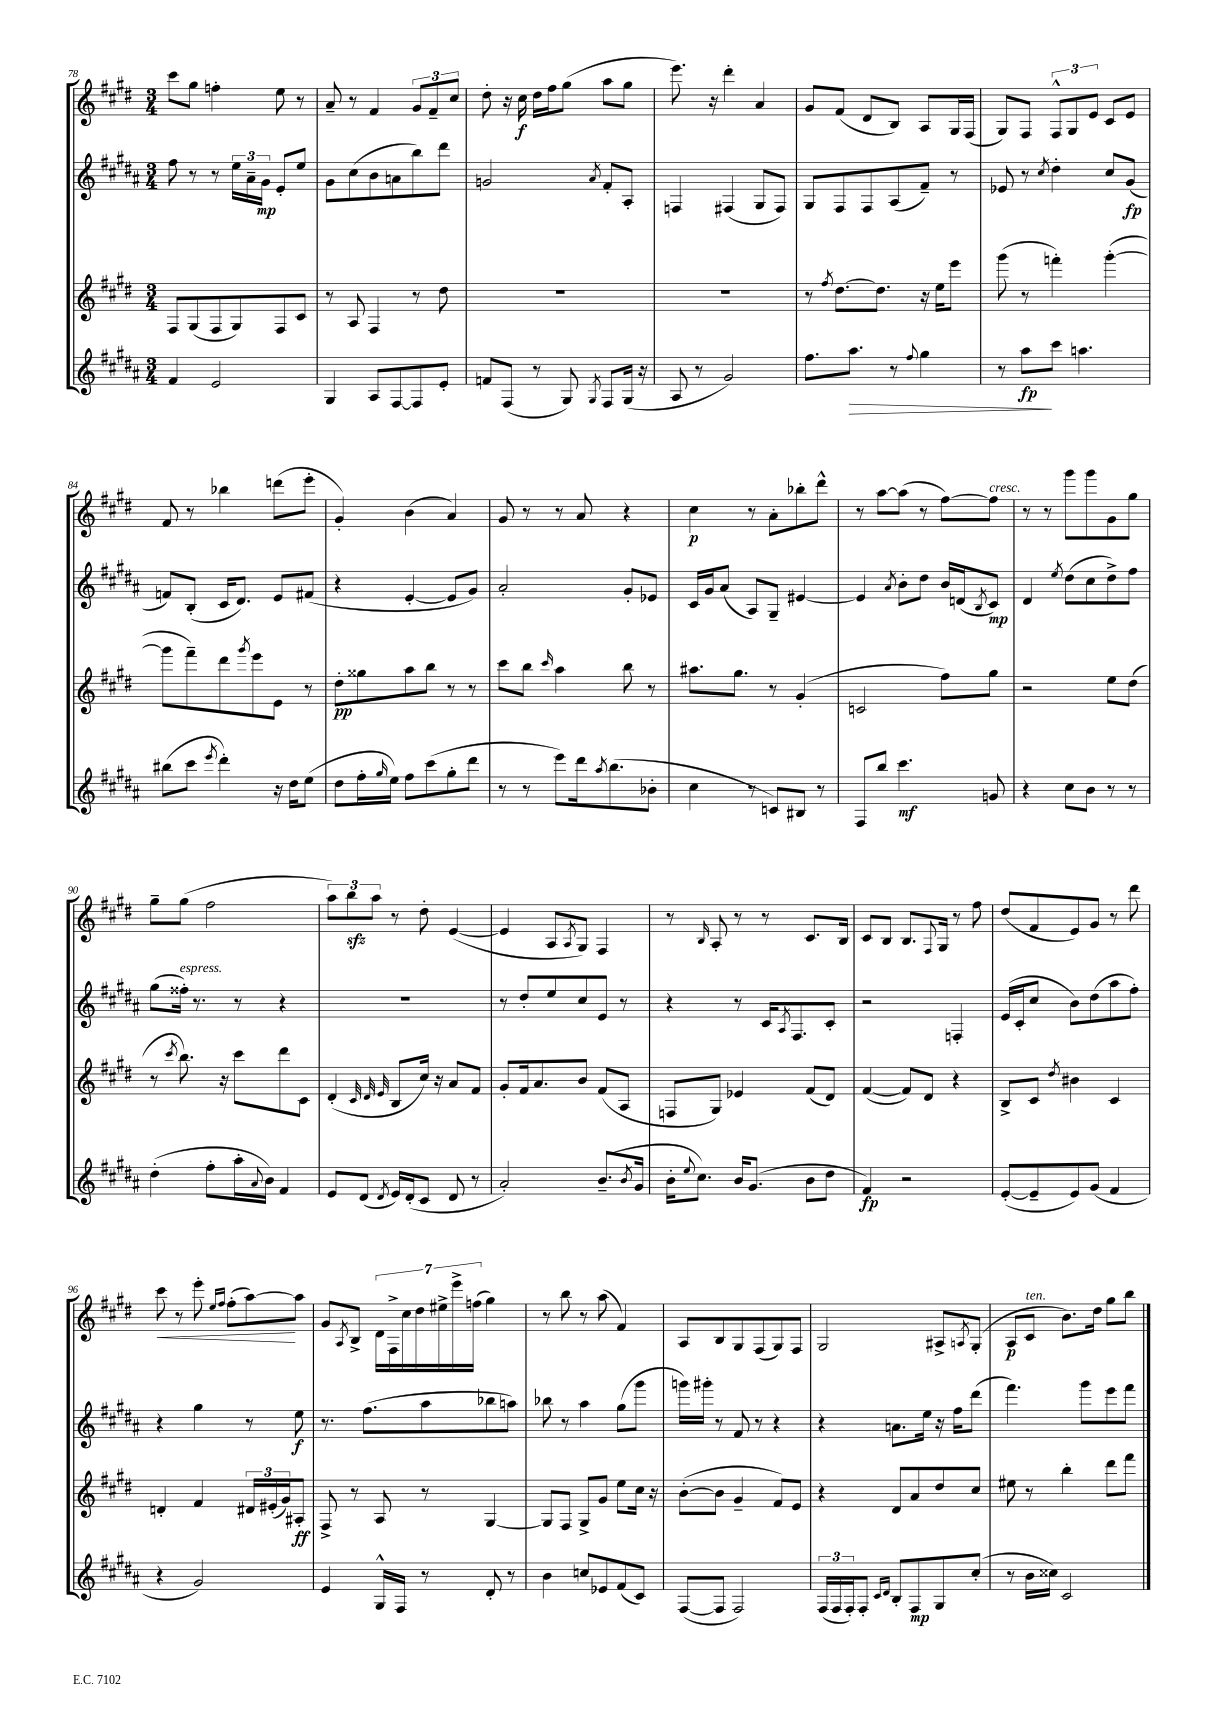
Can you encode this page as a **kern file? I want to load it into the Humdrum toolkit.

**kern	**kern	**kern	**kern
*staff4	*staff3	*staff2	*staff1
*clefG2	*clefG2	*clefG2	*clefG2
*k[f#c#g#d#a#]	*k[f#c#g#d#]	*k[f#c#g#d#a#]	*k[f#c#g#d#]
*M3/4	*M3/4	*M3/4	*M3/4
4f#/	8F#/L	8ff#\	8ccc#\L
.	(8G#/	8r	8gg#\J
2e/	8F#/	8r	4ff'\
.	8G#/)	24ee\LL	.
.	.	24a#~\	.
.	.	24g#\JJ	.
.	8F#/	8e'/L	8ee\
.	8c#/J	8ee/J	8r
=	=	=	=
4G#/	8r	8g#\L	8a~/
.	8A/	(8cc#\	8r
8A#/L	4F#/	8b\	4f#/
[8F#/	.	8a\	.
8F#/]	8r	8bb\)	12g#/L
.	.	.	12f#~/
8e'/J	8dd#\	8ddd#\J	.
.	.	.	12cc#/J
=	=	=	=
8f/L	2.r	2g/	8dd#'\
(8F#/J	.	.	16r
.	.	.	16cc#\
8r	.	.	16dd#\LL
.	.	.	16ff#\J
8G#/)	.	.	(8gg#\J
8qG#/	.	8qa#/	.
8F#/L	.	8f#'/L	8aa\L
(16G#/Jk	.	8A#'/J	8gg#\J
16r	.	.	.
=	=	=	=
8A#/	2.r	4F/	8.eee\)
8r	.	.	.
.	.	.	16r
2g#/)	.	(4F#/	4ddd#'\
.	.	8G#/L	4a/
.	.	8F#/J)	.
=	=	=	=
8.ff#\L	8r	8G#/L	8g#/L
.	8qff#/	.	.
.	[8.dd#\L	8F#/	(8f#/J
8.aa#\J	.	.	.
.	.	8F#/	8d#/L
.	8.dd#\]J	.	.
8r	.	(8A#/	8B/J)
8qqff#/	.	.	.
4gg#\	16r	8f#~/J)	8A/L
.	16ee\LK	.	.
.	8eee\J	8r	16G#/L
.	.	.	(16F#/JJ
=	=	=	=
8r	(8ggg#\	8e-/	8G#/L)
8aa#\L	8r	8r	8F#/J
.	.	8qcc#/	.
8ccc#\J	4fff'\)	4dd#'\	12F#^^/L
.	.	.	12G#/
4.aa\	.	.	.
.	.	.	12e/J
.	([4ggg#'\	8cc#/L	8c#/L
.	.	(8g#/J	8e/J
=	=	=	=
(8bb#\L	8ggg#\]L	8f/L)	8f#/
8ccc#\J	8fff#~\)	(8B'/J	8r
8qeee/	.	.	.
4ddd#'\)	8ddd#\	16c#/LK	4bb-\
.	.	8.d#/J)	.
.	8qggg#/	.	.
.	8eee\	.	.
16r	8e\J	8e/L	(8ddd\L
16dd#\LK	.	.	.
(8ee\J	8r	(8f#/J	8eee'\J
=	=	=	=
8dd#\L	8dd#'\L	4r	4g#'/)
16ff#'\L	8gg##\	.	.
16qqgg#/	.	.	.
16ee\JJ)	.	.	.
8ff#\L	8aa\	[4e'/	(4b\
(8ccc#\	8bb\J	.	.
8gg#'\	8r	8e/]L	4a/)
8ddd#\J	8r	8g#/J)	.
=	=	=	=
8r	8ccc#\L	2a#'/	8g#/
8r	8bb\J	.	8r
.	16qqccc#/	.	.
8eee\L)	4aa\	.	8r
16ddd#\k	.	.	8a/
8qaa#/	.	.	.
(8.bb\	.	.	.
.	8bb\	8g#'/L	4r
8b-'\J	8r	8e-/J	.
=	=	=	=
4cc#\	8.aa#\L	16c#/LL	4cc#\
.	.	16g#/J	.
.	.	(8a#/J	.
.	8.gg#\J	.	.
8r	.	8A#/L)	8r
8c/L)	8r	8G#~/J	8a'\L
8B#/J	(4g#'/	[4e#/	8bb-'\
8r	.	.	8ddd#^^\J
=	=	=	=
8F#/L	2c/	4e#/]	8r
8bb/J	.	.	[8aa\L
.	.	8qa#/	.
4.ccc#\	.	8b'\L	(8aa\]J
.	.	8dd#\J	8r
.	8ff#\L)	16b/LL	[8ff#\L)
.	.	(16d/J	.
.	.	8qB/	.
8g/	8gg#\J	8c#/J)	8ff#\]J
=	=	=	=
4r	2r	4d#/	8r
.	.	.	8r
.	.	8qee/	.
8cc#\L	.	(8dd#\L	8ggg#\L
8b\J	.	8cc#\	8ggg#\
8r	8ee\L	8dd#^\)	8g#\
8r	(8dd#\J	8ff#\J	8gg#\J
=	=	=	=
(4dd#'\	8r	(8gg#\L	8gg#~\L
.	8qccc#/	.	.
.	8.bb\)	16ff##'\Jk)	(8gg#\J
.	.	8.r	.
8ff#'\L	.	.	2ff#\
.	16r	.	.
16aa#'\L	8ccc#\L	8r	.
8qqa#/	.	.	.
16b\JJ)	.	.	.
4f#/	8ddd#\	4r	.
.	8c#\J	.	.
=	=	=	=
8e/L	(4d#'/	2.r	12aa\L)
.	.	.	12bb\
(8d#/J	.	.	.
.	.	.	12aa\J
.	32qqc#/	.	.
.	32qqd#/	.	.
8qd#/	32qqe/	.	.
16e/LL)	8B/L	.	8r
(16d#'/J	.	.	.
8c#/J	16cc#/Jk)	.	8dd#'\
.	16r	.	.
8d#/	8a/L	.	([4e/
8r	8f#/J	.	.
=	=	=	=
2a#'/)	8g#'/L	8r	4e/]
.	16f#/k	8dd#'/L	.
.	8.a/	.	.
.	.	8ee/	8A/L
.	.	.	8qA/
.	8b/J	8cc#/	8G#/J)
(8.b~/L	(8f#/L	8e/J	4F#/
.	8A/J	8r	.
8qb/	.	.	.
16g#/Jk	.	.	.
=	=	=	=
16b'\LK	8F/L	4r	8r
8qqee/	.	.	.
8.cc#\J)	.	.	.
.	.	.	16qqB/
.	8G#/J)	.	8A'/
16b/LK	4e-/	8r	8r
(8.g#/J	.	.	.
.	.	16c#/LK	8r
.	.	8qA#/	.
.	.	8.F#/	.
8b\L	(8f#/L	.	8.c#/L
8dd#\J	8d#/J)	8c#'/J	.
.	.	.	16B/Jk
=	=	=	=
4f#/)	([4f#/	2r	8c#/L
.	.	.	8B/J
2r	8f#/]L)	.	8.B/L
.	8d#/J	.	.
.	.	.	8qqF#/
.	.	.	16G#/Jk
.	4r	4F'/	8r
.	.	.	8ff#\
=	=	=	=
([8e'/L	8B^/L	(16e/LL	(8dd#/L
.	.	16c#'/J	.
8e~/]	8c#/J	8cc#/J	8f#/
.	8qdd#/	.	.
8e/)	4b#\	8b\L)	8e/)
(8g#/J	.	(8dd#\	8g#/J
4f#/	4c#/	8aa#\	8r
.	.	8ff#'\J)	8ddd#\
=	=	=	=
4r	4d'/	4r	8ccc#\
.	.	.	8r
2g#/)	4f#/	4gg#\	8eee'\
.	.	.	16qqee/LL
.	.	.	16qqff#/JJ
.	.	.	(8ff#'\L
.	24d#/LL	8r	[8aa\)
.	(24e#'/	.	.
.	24g#/J)	.	.
.	8A#'/J	8ee\	8aa\]J
=	=	=	=
4e/	8F#^/	8.r	8g#/L
.	.	.	8qA/
.	8r	.	8B^/J
.	.	(8.ff#\L	.
16G#^^/LL	8A/	.	28d#\LL
.	.	.	28F#^\
16F#/JJ	.	.	.
.	.	.	28cc#\
.	.	.	28dd#\
8r	8r	8aa#\	.
.	.	.	28ee#^\
.	.	.	28eee^\
.	.	.	(28ff\JJ
8d#'/	[4G#/	8bb-\	4gg#\)
8r	.	8aa\J)	.
=	=	=	=
4b\	8G#/]L	8bb-\	8r
.	8F#/J	8r	8bb\
8cc/L	8G#^/L	4aa#\	8r
8e-/	8g#/J	.	(8aa\
(8f#/	8ee\L	(8gg#\L	4f#/)
8c#/J)	16cc#\Jk	8ggg#\J	.
.	16r	.	.
=	=	=	=
([8F#/L	([8b'\L	16ggg\LL)	8A/L
.	.	16ggg#'\JJ	.
8F#/]J	8b\]J	8r	8B/
2F#/)	4g#~/	8f#/	8G#/
.	.	8r	(8F#/
.	8f#/L)	4r	8G#/)
.	8e/J	.	8F#/J
=	=	=	=
(24F#/LL	4r	4r	2G#/
24F#/	.	.	.
24F#'/J)	.	.	.
8F#'/J	.	.	.
16qqc#/LL	.	.	.
16qqd#/JJ	.	.	.
8B'/L	8d#/L	8.a\L	.
8F#/	8a/	.	.
.	.	16ee\Jk	.
8G#/	8dd#/	16r	8A#^/L
.	.	16ff#\LK	.
.	.	.	8qA/
(8cc#'/J	8cc#/J	(8ddd#\J	(8G#'/J
=	=	=	=
8r	8ee#\	4.fff#\)	8A/L
16b\LL	8r	.	8c#/J
16cc##\JJ)	.	.	.
2c#/	4bb'\	.	8.b\L)
.	.	8ggg#\L	.
.	.	.	16dd#\Jk
.	8ddd#\L	8eee\	8gg#\L
.	8fff#\J	8fff#\J	8bb\J
==	==	==	==
*-	*-	*-	*-
